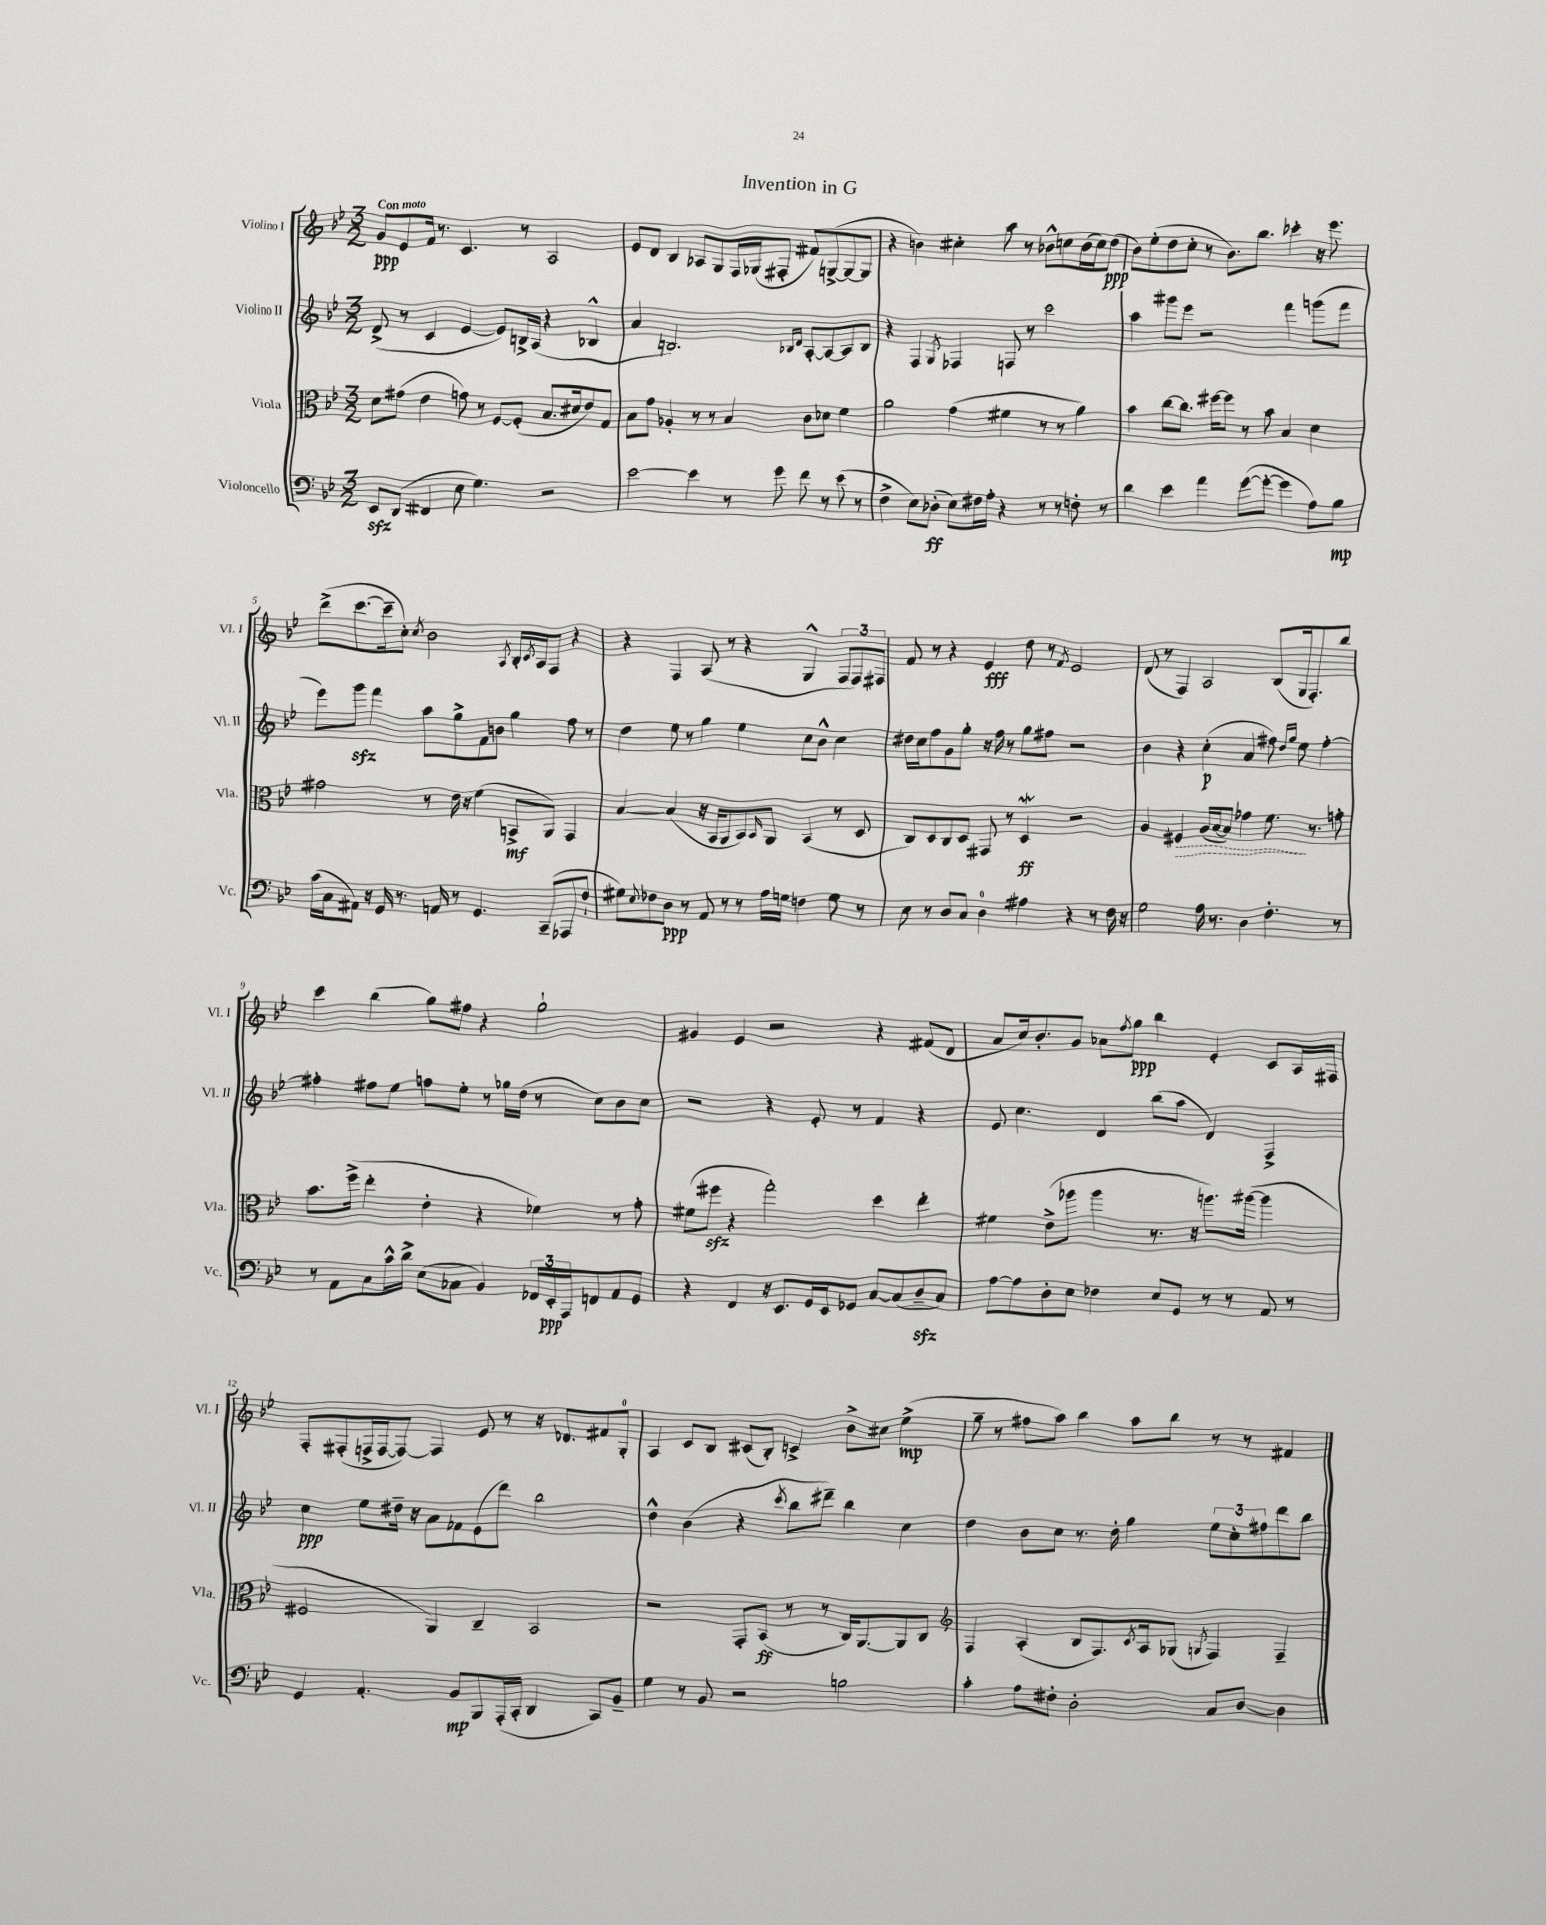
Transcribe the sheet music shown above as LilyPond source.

\header { title = "Invention in G" }
<<
\new StaffGroup <<
\new Staff = "s0" \with { instrumentName = "Violino I" shortInstrumentName = "Vl. I" } {
    \clef treble \key bes \major \numericTimeSignature \time 3/2 \tempo "Con moto"
    g'8\ppp ees'8 f'16 r8. c'4. r8 a2 |
    ees'8 d'8 bes4 aes8 g8 f16 ges16( fis8-. fis'8) g8~->( g8~ g8 |
    r4 b'4) cis''4-. a''8 r8 bes'8-^ c''8 bes'16( c''16) d''8\ppp( |
    bes'8) ees''8-.( d''8 c''8-. r8 bes'8.) bes''8. ces'''4-. r16 ees'''8. |
    d'''8->( c'''8.~ c'''16-- c''8-.) \acciaccatura { c''8 } bes'2 \acciaccatura { a8 } bes16-. \acciaccatura { c'8 } a16 f8 r4 |
    r4 f4 a8( r8 r4 g4-^ \tuplet 3/2 { f8 f8) fis8 } |
    f'8 r8 r4 ees'4\fff d''8 r8 \acciaccatura { f'8 } ees'2 |
    d'8( r8 f4) a2 bes8( g16 f8.-.) bes''8 |
    c'''4 bes''4( g''8) fis''8 r4 g''2-! |
    gis'4 ees'4 r2 r4 fis'8( d'8 |
    a'8 c''16) bes'8.-. g'8 aes'8 \acciaccatura { f''8 } g''8\ppp bes''4 ees'4-. c'8 a16 fis16 |
    f8-. fis8-.( f16-> f16~ f8~) f4 ees'8 r8 r16 des'8. fis'8 g8-0-. |
    a4 c'8 bes8 cis'8( bes8-.) c'4-> bes'8-> cis''8 ees''4->\mp( |
    g''8-- r8 fis''8 a''8) bes''4 a''8 bes''8 r8 r8 fis'4 \bar "|." |
}
\new Staff = "s1" \with { instrumentName = "Violino II" shortInstrumentName = "Vl. II" } {
    \clef treble \key bes \major \numericTimeSignature \time 3/2
    d'8->( r8 c'4 ees'4~ ees'8) b16-> a16( r4 bes4-^ |
    a'4 b2.) \grace { bes16 d'16 } a8~-. a8~ a8 bes8 |
    r4 f4 \acciaccatura { g8 } fes4 f8 r8 c'''2 |
    a''4 gis'''8 ees'''8 r2 f'''4 g'''8( f'''8 |
    ees'''8) g'''8\sfz f'''4 a''8 g''8-> f'8 b'8 g''4 f''8 r8 |
    d''4 ees''8 r8 g''4 ees''4 c''8 bes'8-^ c''4 |
    dis''16 c''16 f''8 g'8 g''8-. r16 f''16 r8 g''8 fis''8 r2 |
    bes'4 r4 c''4-.\p( a'4 fis''8) \grace { d''16 g''16 } ees''8 fis''4~-. |
    fis''4-. fis''8 ees''8 f''8 ees''8-. r8 ges''16 d''16( r8 c''8) bes'8 c''8 |
    r2 r4 ees'8-. r8 f'4 r4 |
    ees'8 c''4. d'4 bes''8( a''8 d'4) f4-> |
    c''4\ppp ees''8 dis''16-- r16 a'8 fes'8 ees'8( d'''8) bes''2 |
    d''4-^ bes'4( r4 \acciaccatura { c'''8 } bes''8 dis'''8--) bes''4 c''4 |
    d''4 bes'8 c''8 r8. d''16-. g''4 \tuplet 3/2 { ees''8 c''8-. fis''8 } d'''8 bes''8 \bar "|." |
}
\new Staff = "s2" \with { instrumentName = "Viola" shortInstrumentName = "Vla." } {
    \clef alto \key bes \major \numericTimeSignature \time 3/2
    d'8 gis'8( ees'4 g'8) r8 f8~ f8-.( bes8. dis'16 ees'8) g8 |
    bes8 g'8 aes4-. r8 r8 bes4 c'8 des'8 f'4 |
    a'2 g'4( fis'4 r8 r8 a'4) |
    bes'4 c''8~ c''8. fis''16~ fis''8 r8 bes'8 bes4 d'4 |
    gis'2 r8 ees'16 r16 f'4( b,8->\mf a,8) g,4 |
    bes4~ bes4( r16 bes,16 a,8 bes,8) \grace { bes,16 } a,8 bes,4( r8 d8 |
    c8) d8 c8 d8 gis,8 r8 d4\mordent\ff r2 |
    a4 \once \override Hairpin.style = #'dashed-line fis4\> a16( bes16~ bes8) ges'4 f'8.\! r8. g'8-. |
    bes'8. f''16->( ees''4-. ees'4-. r4 fes'4) r8 g'8-. |
    fis'8( fis''8\sfz r4 g''2-.) d''4 ees''4-. |
    fis'4 ees'8->( aes''8 aes''4 r8. r16 a''8.) ais''16~( ais''4 |
    fis2 a,4) c4-- bes,2 |
    r2 g,8-. bes,8\ff( r8 r8 c16) a,8.~ a,8 c8 |
    \clef treble f4 a4-.( bes8 f8.) \acciaccatura { c'8 } a16 ges8( \acciaccatura { g8 } f4) f4-- \bar "|." |
}
\new Staff = "s3" \with { instrumentName = "Violoncello" shortInstrumentName = "Vc." } {
    \clef bass \key bes \major \numericTimeSignature \time 3/2
    ees,8\sfz d,8( fis,4 ees8 g4.) r2 |
    ees'2~ ees'4 r8 g'8 f'8 r8 ees'8( r8 |
    f4-> ees8) des8-.\ff( ees8) fis16 a16-. r4 r8 r8 f8-. r8 |
    d'4 ees'4 a'4 g'8~( g'8~-. g'4 a8) bes8\mp |
    c'16( c16 ais,8) r16 g,16 r8. a,16 r8 g,4. c,8--( aes,,8 f8-! |
    gis8) \appoggiatura { ees8 } fes8 d8\ppp r8 a,8 r8 r8 a16 g16 f4 g8 r8 |
    ees8 r8 d8 c8 d4-0 ais4 r4 r8 f16 r16 |
    g2 a16 r8. d4 f4.-. r8 |
    r8 a,8 c8 c'16-^ d'16-> ees8( ces8 bes,4) \tuplet 3/2 { fes,16 ees,16-.\ppp a,,16 } f,8 a,8 g,8 |
    r4 f,4 r16 ees,8. g,16 ees,16 ges,8 c8~ c8( d8--\sfz c8) |
    a8~ a8 d8-. ees8 fes4 ees8 g,8 r8 r8 a,8 r8 |
    g,4 a,4.-. bes,8\mp bes,,8 a,,16-.( c,16-. d,4 c,8) bes,8-- |
    g4 r8 bes,8 r2 b2 |
    c'4-. a8 fis8-. d2-. c8 d8~ d4 \bar "|." |
}
>>
>>
